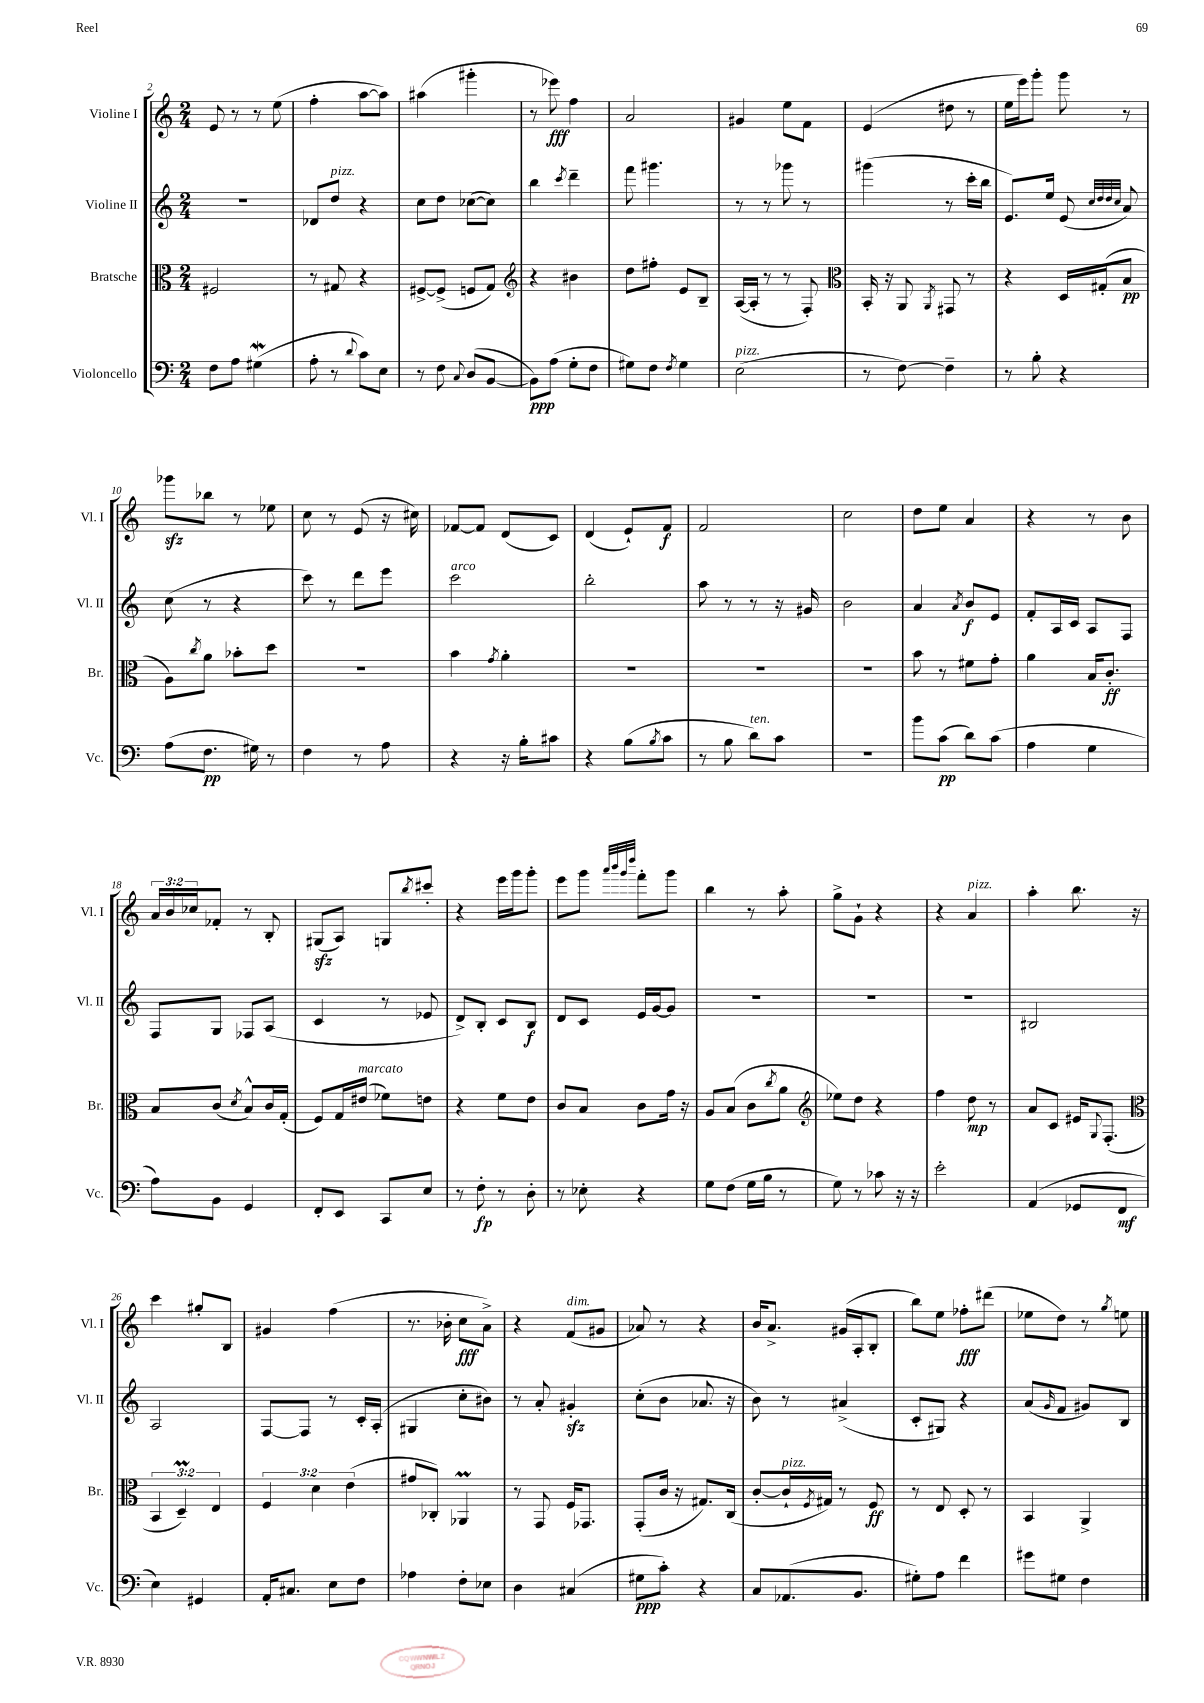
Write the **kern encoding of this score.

**kern	**dynam	**kern	**dynam	**kern	**dynam	**kern	**dynam
*part4	*part4	*part3	*part3	*part2	*part2	*part1	*part1
*staff4	*staff4	*staff3	*staff3	*staff2	*staff2	*staff1	*staff1
*I"Violoncello	*	*I"Bratsche	*	*I"Violine II	*	*I"Violine I	*
*I'Vc.	*	*I'Br.	*	*I'Vl. II	*	*I'Vl. I	*
*clefF4	*	*clefC3	*	*clefG2	*	*clefG2	*
*k[]	*	*k[]	*	*k[]	*	*k[]	*
*M2/4	*	*M2/4	*	*M2/4	*	*M2/4	*
=2	=2	=2	=2	=2	=2	=2	=2
8F\L	.	2F#X/	.	2r	.	8e/	.
8A\J	.	.	.	.	.	8r	.
(4G#XW\	.	.	.	.	.	8r	.
.	.	.	.	.	.	(8ee\	.
=3	=3	=3	=3	=3	=3	=3	=3
8A'\	.	8r	.	8d-X/L	.	4ff'\	.
!	!	!	!	!LO:TX:a:i:t=pizz.	!	!	!
8r	.	8G#X/	.	8dd/J	.	.	.
8qqd/	.	.	.	.	.	.	.
8c\L)	.	4r	.	4r	.	[8aa\L	.
8E\J	.	.	.	.	.	8aa\J])	.
=4	=4	=4	=4	=4	=4	=4	=4
8r	.	[8F#X^/L	.	8cc\L	.	(4aa#X\	.
8F\	.	(8F#^/J]	.	8dd\J	.	.	.
8qqC/	.	.	.	.	.	.	.
(8D/L	.	8Fn/L	.	([8cc-X\L	.	4ggg#X'\	.
[8BB/J	.	8G/J)	.	8cc-\J])	.	.	.
=5	=5	=5	=5	=5	=5	=5	=5
*	*	*clefG2	*	*	*	*	*
8BB\L])	ppp	4r	.	4bb\	.	8r	.
(8A\J	.	.	.	.	.	8eee-X\)	fff
.	.	.	.	8qccc/	.	.	.
8G'\L	.	4b#X\	.	4ddd~\	.	4ff\	.
8F\J	.	.	.	.	.	.	.
=6	=6	=6	=6	=6	=6	=6	=6
8G#X\L)	.	8dd\L	.	8fff\	.	2a/	.
8F\J	.	8ff#X'\J	.	4.ggg#X\	.	.	.
8qF/	.	.	.	.	.	.	.
4G#\	.	8e/L	.	.	.	.	.
.	.	8B~/J	.	.	.	.	.
=7	=7	=7	=7	=7	=7	=7	=7
!LO:TX:a:i:t=pizz.	!	!	!	!	!	!	!
(2E\	.	([16A/LL	.	8r	.	4g#X/	.
.	.	16A'/JJ]	.	.	.	.	.
.	.	8r	.	8r	.	.	.
.	.	8r	.	8ggg-X\	.	8ee\L	.
.	.	8F'/)	.	8r	.	8f\J	.
=8	=8	=8	=8	=8	=8	=8	=8
*	*	*clefC3	*	*	*	*	*
8r	.	16BB'/	.	(4ggg#X\	.	(4e/	.
.	.	16r	.	.	.	.	.
[8F\)	.	8AA/	.	.	.	.	.
.	.	8qAA/	.	.	.	.	.
4F~\]	.	8GG#X/	.	8r	.	8dd#X\	.
.	.	8r	.	16ccc'\LL	.	8r	.
.	.	.	.	16bb\JJ	.	.	.
=9	=9	=9	=9	=9	=9	=9	=9
8r	.	4r	.	8.e/L)	.	16ee\LL	.
.	.	.	.	.	.	16eee\J)	.
8B'\	.	.	.	.	.	8ggg'\J	.
.	.	.	.	16ee/Jk	.	.	.
4r	.	16D/LL	.	(8e/	.	8ggg\	.
.	.	(16G#X'/J	.	.	.	.	.
.	.	.	.	32qqcc/LLL	.	.	.
.	.	.	.	32qqdd/	.	.	.
.	.	.	.	32qqdd/	.	.	.
.	.	.	.	32qqcc/JJJ	.	.	.
.	.	8B/J	pp	8a/)	.	8r	.
!!LO:LB:g=z
=10	=10	=10	=10	=10	=10	=10	=10
(8A\L	.	8A\L)	.	(8cc\	.	8ggg-Xzz\L	.
.	.	8qcc/	.	.	.	.	.
8.F\J	pp	8a\J	.	8r	.	8bb-X\J	.
.	.	8b-X'\L	.	4r	.	8r	.
16G#X\)	.	.	.	.	.	.	.
8r	.	8dd\J	.	.	.	8ee-X\	.
=11	=11	=11	=11	=11	=11	=11	=11
4F\	.	2r	.	8ccc\)	.	8cc\	.
.	.	.	.	8r	.	8r	.
8r	.	.	.	8ddd\L	.	(8e/	.
8A\	.	.	.	8eee\J	.	16r	.
.	.	.	.	.	.	16cc#X\)	.
=12	=12	=12	=12	=12	=12	=12	=12
!	!	!	!	!LO:TX:a:i:t=arco	!	!	!
4r	.	4b\	.	2ccc\	.	[8f-X/L	.
.	.	.	.	.	.	8f-/J]	.
.	.	8qg/	.	.	.	.	.
16r	.	4a'\	.	.	.	(8d/L	.
16B'\KL	.	.	.	.	.	.	.
8c#X\J	.	.	.	.	.	8c/J)	.
=13	=13	=13	=13	=13	=13	=13	=13
4r	.	2r	.	2bb'\	.	(4d/	.
(8B\L	.	.	.	.	.	8e`/L)	.
8qB/	.	.	.	.	.	.	.
8c\J	.	.	.	.	.	8f/J	f
=14	=14	=14	=14	=14	=14	=14	=14
8r	.	2r	.	8aa\	.	2f/	.
8B\	.	.	.	8r	.	.	.
!LO:TX:a:i:t=ten.	!	!	!	!	!	!	!
8d\L)	.	.	.	8r	.	.	.
8c\J	.	.	.	16r	.	.	.
.	.	.	.	16g#X/	.	.	.
=15	=15	=15	=15	=15	=15	=15	=15
2r	.	2r	.	2b\	.	2cc\	.
=16	=16	=16	=16	=16	=16	=16	=16
8b\L	.	8b\	.	4a/	.	8dd\L	.
(8c\J	pp	8r	.	.	.	8ee\J	.
.	.	.	.	8qa/	.	.	.
8d\L)	.	8f#X\L	.	8b/L	f	4a/	.
(8c\J	.	8g'\J	.	8e/J	.	.	.
=17	=17	=17	=17	=17	=17	=17	=17
4A\	.	4a\	.	8f'/L	.	4r	.
.	.	.	.	16A/L	.	.	.
.	.	.	.	16c/JJ	.	.	.
4G\	.	16B/KL	.	8A/L	.	8r	.
.	.	8.c'/J	ff	.	.	.	.
.	.	.	.	8F/J	.	8b\	.
!!LO:LB:g=z
=18	=18	=18	=18	=18	=18	=18	=18
8A\L)	.	8B/L	.	8F/L	.	24a/LL	.
.	.	.	.	.	.	24b/	.
.	.	.	.	.	.	24cc-X/J	.
8BB\J	.	(8c/J	.	8G/J	.	8f-X'/J	.
.	.	8qd/	.	.	.	.	.
4GG/	.	8B^^/L)	.	8F-X/L	.	8r	.
.	.	16c/L	.	(8A/J	.	8B'/	.
.	.	(16G'/JJ	.	.	.	.	.
=19	=19	=19	=19	=19	=19	=19	=19
8FF'/L	.	8F/L)	.	4c/	.	(8G#Xzz/L	.
8EE/J	.	16G/L	.	.	.	8A/J)	.
!	!	!LO:TX:a:i:t=marcato	!	!	!	!	!
.	.	(16e#X/JJ	.	.	.	.	.
8CC/L	.	8f-X\L)	.	8r	.	8Gn/L	.
.	.	.	.	.	.	8qbb/	.
8E/J	.	8en\J	.	8e-X/	.	8ccc#X'/J	.
=20	=20	=20	=20	=20	=20	=20	=20
8r	.	4r	.	8d^/L)	.	4r	.
8F'\	fp	.	.	8B'/J	.	.	.
8r	.	8f\L	.	8c/L	.	16eee\LL	.
.	.	.	.	.	.	16ggg\J	.
8D'\	.	8e\J	.	8B/J	f	8ggg'\J	.
=21	=21	=21	=21	=21	=21	=21	=21
8r	.	8c/L	.	8d/L	.	8eee\L	.
8E-X'\	.	8B/J	.	8c/J	.	8ggg\J	.
.	.	.	.	.	.	32qqaaa/LLL	.
.	.	.	.	.	.	32qqbbb/	.
.	.	.	.	.	.	32qqggg/	.
.	.	.	.	.	.	32qqdddd/JJJ	.
4r	.	8c\L	.	16e/LL	.	8fff'\L	.
.	.	.	.	[16g/J	.	.	.
.	.	16g\Jk	.	8g/J]	.	8ggg\J	.
.	.	16r	.	.	.	.	.
=22	=22	=22	=22	=22	=22	=22	=22
8G\L	.	8A/L	.	2r	.	4bb\	.
(8F\J	.	(8B/J	.	.	.	.	.
16G\LL	.	8c\L	.	.	.	8r	.
16B\JJ	.	.	.	.	.	.	.
.	.	8qcc/	.	.	.	.	.
8r	.	8a\J	.	.	.	8aa'\	.
=23	=23	=23	=23	=23	=23	=23	=23
*	*	*clefG2	*	*	*	*	*
8G\)	.	8ee-X\L)	.	2r	.	8gg^\L	.
8r	.	8dd\J	.	.	.	8g`\J	.
8c-X\	.	4r	.	.	.	4r	.
16r	.	.	.	.	.	.	.
16r	.	.	.	.	.	.	.
=24	=24	=24	=24	=24	=24	=24	=24
2e'\	.	4ff\	.	2r	.	4r	.
!	!	!	!	!	!	!LO:TX:a:i:t=pizz.	!
.	.	8dd\	mp	.	.	4a/	.
.	.	8r	.	.	.	.	.
=25	=25	=25	=25	=25	=25	=25	=25
(4AA/	.	8a/L	.	2B#X/	.	4aa'\	.
.	.	8c/J	.	.	.	.	.
8GG-X/L	.	16e#X/KL	.	.	.	8.bb\	.
.	.	8qqG/	.	.	.	.	.
.	.	(8.F'/J	.	.	.	.	.
8FF/J	mf	.	.	.	.	.	.
.	.	.	.	.	.	16r	.
!!LO:LB:g=z
=26	=26	=26	=26	=26	=26	=26	=26
*	*	*clefC3	*	*	*	*	*
4E\)	.	6BB/	.	2A/	.	4ccc\	.
.	.	6DM~/)	.	.	.	.	.
4GG#X/	.	.	.	.	.	8gg#X'/L	.
.	.	6E/	.	.	.	.	.
.	.	.	.	.	.	8B/J	.
=27	=27	=27	=27	=27	=27	=27	=27
16AA'/KL	.	6F/	.	[8F/L	.	4g#X/	.
8.C#X/J	.	.	.	.	.	.	.
.	.	.	.	8F/J]	.	.	.
.	.	6d\	.	.	.	.	.
8E\L	.	.	.	8r	.	(4ff\	.
.	.	(6e\	.	.	.	.	.
8F\J	.	.	.	16c'/LL	.	.	.
.	.	.	.	(16A'/JJ	.	.	.
=28	=28	=28	=28	=28	=28	=28	=28
4A-X\	.	8g#X/L	.	4G#X/	.	8.r	.
.	.	8C-X'/J)	.	.	.	.	.
.	.	.	.	.	.	16b-X'\	.
8F'\L	.	4AA-XM/	.	8cc'\L	.	8cc\L	fff
8E-X\J	.	.	.	8b#X\J)	.	8a^\J)	.
=29	=29	=29	=29	=29	=29	=29	=29
4D\	.	8r	.	8r	.	4r	.
.	.	8GG/	.	8a'/	.	.	.
!	!	!	!	!	!	!LO:TX:a:i:t=dim.	!
(4C#X/	.	16F/KL	.	4g#Xzz'/	.	(8f/L	.
.	.	8.GG-X/J	.	.	.	.	.
.	.	.	.	.	.	8g#X/J	.
=30	=30	=30	=30	=30	=30	=30	=30
8G#X\L	ppp	(8GG'/L	.	(8cc'\L	.	8a-X/)	.
8c'\J)	.	16c/Jk	.	8b\J	.	8r	.
.	.	16r	.	.	.	.	.
4r	.	8.G#X/L)	.	8.a-X/	.	4r	.
.	.	(16C/Jk	.	16r	.	.	.
=31	=31	=31	=31	=31	=31	=31	=31
8C/L	.	[8c'/L	.	8b\)	.	16b/KL	.
.	.	.	.	.	.	8.a^/J	.
!	!	!LO:TX:a:i:t=pizz.	!	!	!	!	!
(8.AA-X/	.	16c`/L]	.	8r	.	.	.
.	.	8qF/	.	.	.	.	.
.	.	16G#X/JJ)	.	.	.	.	.
.	.	8r	.	(4a#X^/	.	(16g#X/LL	.
8.BB/J	.	.	.	.	.	16A'/J	.
.	.	8F/	ff	.	.	8B'/J	.
=32	=32	=32	=32	=32	=32	=32	=32
8G#X'\L)	.	8r	.	8c'/L	.	8bb\L)	.
8A\J	.	8E/	.	8G#X/J)	.	8ee\J	.
4f\	.	8D'/	.	4r	.	8ff-X'\L	fff
.	.	8r	.	.	.	(8ddd#X\J	.
=33	=33	=33	=33	=33	=33	=33	=33
8g#X\L	.	4BB/	.	(8a/L	.	8ee-X\L	.
.	.	.	.	16qqg/	.	.	.
8G#X\J	.	.	.	8f/J	.	8dd\J)	.
4F\	.	4AA^/	.	8g#X/L)	.	8r	.
.	.	.	.	.	.	8qgg/	.
.	.	.	.	8B/J	.	8een\	.
==	==	==	==	==	==	==	==
*-	*-	*-	*-	*-	*-	*-	*-
